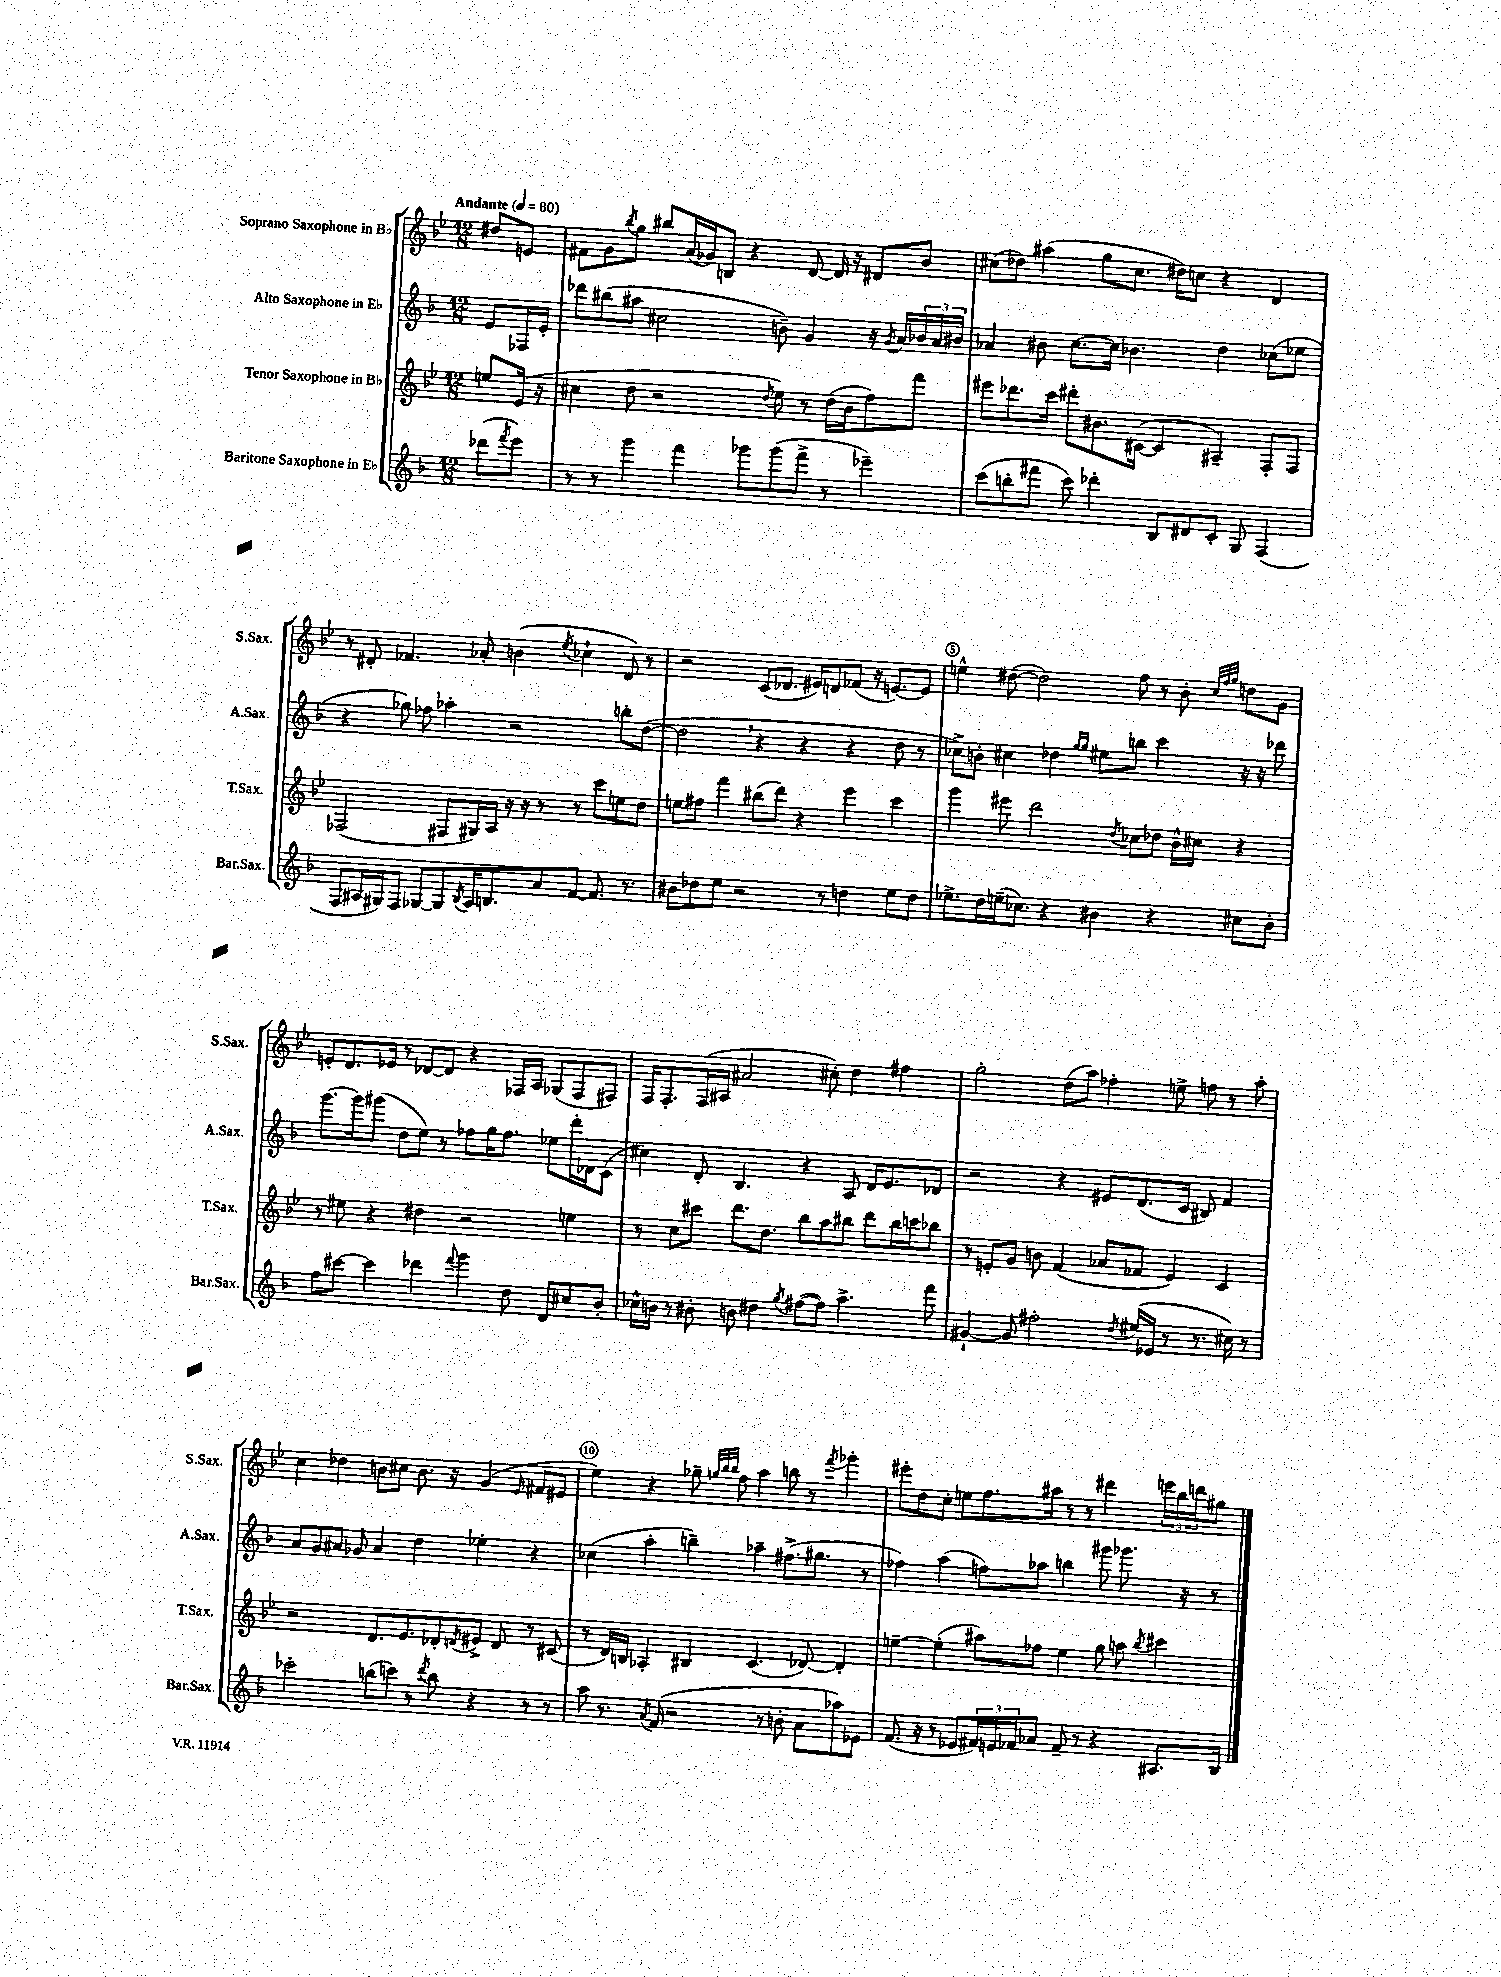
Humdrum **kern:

**kern	**kern	**kern	**kern
*part4	*part3	*part2	*part1
*staff4	*staff3	*staff2	*staff1
*I"Baritone Saxophone in E♭	*I"Tenor Saxophone in B♭	*I"Alto Saxophone in E♭	*I"Soprano Saxophone in B♭
*I'Bar.Sax.	*I'T.Sax.	*I'A.Sax.	*I'S.Sax.
*clefG2	*clefG2	*clefG2	*clefG2
*k[b-]	*k[b-e-]	*k[b-]	*k[b-e-]
*M12/8	*M12/8	*M12/8	*M12/8
*MM80	*MM80	*MM80	*MM80
=	=	=	=
!	!	!	!LO:TX:a:B:t=Andante
(8ddd-X\L	8een/L	8e/L	8dd#X/L
8qfff/	.	.	.
8eee\J)	(16e-/Jk	16F-X/L	8en/J
.	16r	16e'/JJ	.
=1	=1	=1	=1
8r	4cc#X\	8ddd-X\L	8f#X\L
8r	.	(8bb#X\	8g\
.	.	.	8qbb-/
4ggg\	8dd\	8aa#X\J	8gg\J
.	2r	2cc#X\	8bb#X/L
4fff\	.	.	(16a/L
.	.	.	16g-X/J)
.	.	.	8Bn/J
8ggg-X\L	.	.	4r
.	8qdd/	.	.
(8ggg-\	8ee-\)	8bn~\)	.
8fff^\J	8r	4g/	[8d/
8r	(16dd\LL	.	16d/]
.	16b-\J	.	16r
4eee-X~\)	8ff\)	16r	8d#X/L
.	.	8qg/	.
.	.	16a/LL	.
.	8fff\J	24b-X/	8b-/J
.	.	24a/	.
.	.	24b#X/JJ	.
=2	=2	=2	=2
(8ccc\L	8eee#X\L	4a-X/	(8cc#X\L
8bbn'\	8.ddd-X\	.	8dd-X\J)
8fff#X\J	.	8b#X\	(4aa#X\
.	16ccc\Jk	.	.
8ccc\)	8ddd#X'\L	[8.cc\L	.
4ddd-X'\	8.b#X\	.	8gg\L
.	.	16cc\Jk]	.
.	.	4.b-X\	8.cc#\J
.	([16c#X\Jk	.	.
8B-/L	4c#/]	.	.
.	.	.	16dd#X\KL)
8d#X/	.	.	8ccn\J
8c'/J	4A#X~/)	4dd\	4r
8G/	.	.	.
(4F/	8F'/L	(8cc-X\L	4d/
.	8F/J	8ee-X\J	.
!!LO:LB:g=z
=3	=3	=3	=3
8F/L	(2F-X/	4r	8r
16A#X/L	.	.	8d#X'/
16G#X/J)	.	.	.
8F/J	.	8gg-X\)	4.f-X/
[8G-X/L	.	8ff-X\	.
8G-/]	8F#X/L	4aa-X'\	.
8qB-/	.	.	.
16A#/K	16G#X/L)	.	8a-X'/
8.Bn/	16A/JJ	.	.
.	16r	2r	(4bn\
.	16r	.	.
8a/	8r	.	.
.	.	.	8qee-/
[8f/J	8r	.	4cc-X`\
8.f/]	8ccc\L	.	.
.	8een\	8bbn'\L	8d#/)
8.r	.	.	.
.	8dd\J	([8dd\J	8r
=4	=4	=4	=4
8b#X\L	8een\L	2dd,\]	2r
8dd-X\	8ff#X\J	.	.
8ee\J	4fff\	.	.
2r	.	.	.
.	(8bb#X\L	4r	(8c/L
.	8ddd\J)	.	8.d-X/J
.	4r	4r	.
.	.	.	16e#X/KL)
8r	.	.	8dn/
4ddn\	4eee-\	4r	(8f-X/J
.	.	.	16r
.	.	.	[8.en/L)
8ee\L	4ccc\	8dd\	.
8dd\J	.	8r	8e/J]
=5	=5	=5	=5
8.ee-X^\L	4ggg\	8cc-X^\L)	4een^^\
.	.	8bn'\J	.
16dd\L	.	.	.
(16een~\J	8eee#X\	4cc#X\	([8dd#X\
8.cc-X\J)	.	.	.
.	2ddd\	.	2dd#\])
4r	.	4dd-X\	.
.	.	16qqgg/LL	.
.	.	16qqgg/JJ	.
4b#X\	.	8ee#X\L	.
.	8qdd/	.	.
.	8cc-X\L	8bbn\J	8ff\
4r	8dd-X\J	4ccc\	8r
.	16b-^^\LL	.	8b-'\
.	16cc#X\JJ	.	.
.	.	.	32qqcc/LLL
.	.	.	32qqff/
.	.	.	32qqgg/JJJ
8cc#X\L	4r	16r	8ddn\L
.	.	16r	.
8b#'\J	.	8ddd-X\	8g\J
!!LO:LB:g=z
=6	=6	=6	=6
8ff\L	8r	[8.ggg\L	8en'/L
[8ccc#X\J	8ee#X\	.	8.d/
.	.	16ggg\k]	.
4ccc#\]	4r	(8ggg#X\J	.
.	.	.	16e-X/Jk
.	.	8dd\L	8r
4ddd-X\	4dd#X\	8ee\J)	[8d-X/L
.	.	8r	8d-/J]
8qqfff/	.	.	.
4ggg\	2r	8ff-X\L	4r
.	.	16gg\K	.
.	.	8.ff-\J	.
8dd\	.	.	16F-X/LL
.	.	.	16A/JJ
8d/L	.	8ee-X\L	(8G-X/L
8cc#X/	4een\	16ddd'\L	8F-/
.	.	16d-X\J	.
8b-'/J	.	(8c\J	8F#X/J)
=7	=7	=7	=7
16cc-X^^\LL	8r	4cc#X\)	16F/KL
16bn\JJ	.	.	8.F'/
8r	8cc\L	.	.
8b#X'\	8ccc#X\J	8d'/	(16F/L
.	.	.	16A#X/JJ
8bn\	8.ddd\L	4.B-/	2a#X/
4dd#X\	.	.	.
.	8.dd\J	.	.
8qgg/	.	.	.
([8ff#X\L	8bb-\L	4r	.
8ff#\J])	8aa\	.	8cc#X'\)
4.aa^\	8bb#X\J	8A/	4dd\
.	8ddd\L	16d/KL	.
.	.	8.e/	.
.	16bb#\L	.	4ff#X\
.	16cccn\J	.	.
8fff\	8bb-X\J	8d-X/J	.
=8	=8	=8	=8
[4g#X`/	8r	2r	2gg'\
.	8en'/L	.	.
8g#/]	8g/J	.	.
2ff#X'\	8bn\	.	.
.	(4f/	4r	(8dd\L
.	.	.	8aa\J)
.	8a-X/L	8e#X/L	4ff-X'\
8qdd/	.	.	.
(16ee#X/LL	8f-X/J	(8.d/	.
16e-X/JJ	.	.	.
8r	4e/)	.	8een^\
.	.	16c/Jk	.
8.r	.	8B#X/)	8ffn\
.	4c/	4f/	8r
16cc#X\)	.	.	.
8r	.	.	8aa'\
!!LO:LB:g=z
=9	=9	=9	=9
2ccc-X'\	2r	8a/L	4cc\
.	.	8g/	.
.	.	8a#X/J	4dd-X\
.	.	8g-X/	.
(8bbn\L	8.d/L	4a#/	8bn\L
8cccn\J)	.	.	8cc#X\J
.	8.e-/	.	.
8r	.	4dd\	8.b\
8qddd/	.	.	.
8bb\	8d-X'/	.	.
.	.	.	16r
.	8qdn/	.	.
4r	8e#X^/J	4ee-X'\	(4g/
.	8d/	.	.
.	.	.	16qqe-/
8r	8r	4r	8f#X/L
8r	(8c#X/	.	8e#X/J
=10	=10	=10	=10
8aa\	8r	(4cc-X\	4ee-\)
8.r	16d/LL)	.	.
.	16Bn/JJ	.	.
.	4A-X'/	4aa'\	4r
8qa/	.	.	.
(16f/	.	.	.
2r	.	.	.
.	4B#X/	4bbn~\)	8gg-X~\
.	.	.	32qqggn/LLL
.	.	.	32qqbb-/
.	.	.	32qqbb-/JJJ
.	.	.	8ff\
.	(4.c/	4aa-X~\	4aa\
8r	.	.	.
8bn'\	.	(8.ff#X^\L	8bbn\
8a\L	[8d-X/)	.	8r
.	.	8.gg#X\J	.
.	.	.	8qfff/
8aa-X\)	4d-'/]	.	4ggg-X'\
8e-X\J	.	8r	.
=11	=11	=11	=11
(8.f/	[4een~\	4ff-X\)	8eee#X'\L
.	.	.	8dd\
16r	.	.	.
8r	(4ee'\]	(4aa\	8cc'\J
8e-X/L	.	.	8een\L
24f#X/L)	8aa#X\L)	8ffn\L)	8.ff\
24en/	.	.	.
24f-X/J	.	.	.
8a-X/J	8ff-X\J	8aa-X\J	.
.	.	.	16aa#X\Jk
8f-~/	4ee\	4bbn\	8r
8r	.	.	8r
4r	8gg\	8ggg#X\	4ddd#X\
.	8aan\	8.ggg-X\	.
.	8qbb-/	.	.
8.A#X/L	4ccc#X\	.	24eeen\LL
.	.	.	24bb-\
.	.	16r	.
.	.	.	24dddn\J
.	.	8r	8gg#X\J
16B-/Jk	.	.	.
==	==	==	==
*-	*-	*-	*-
